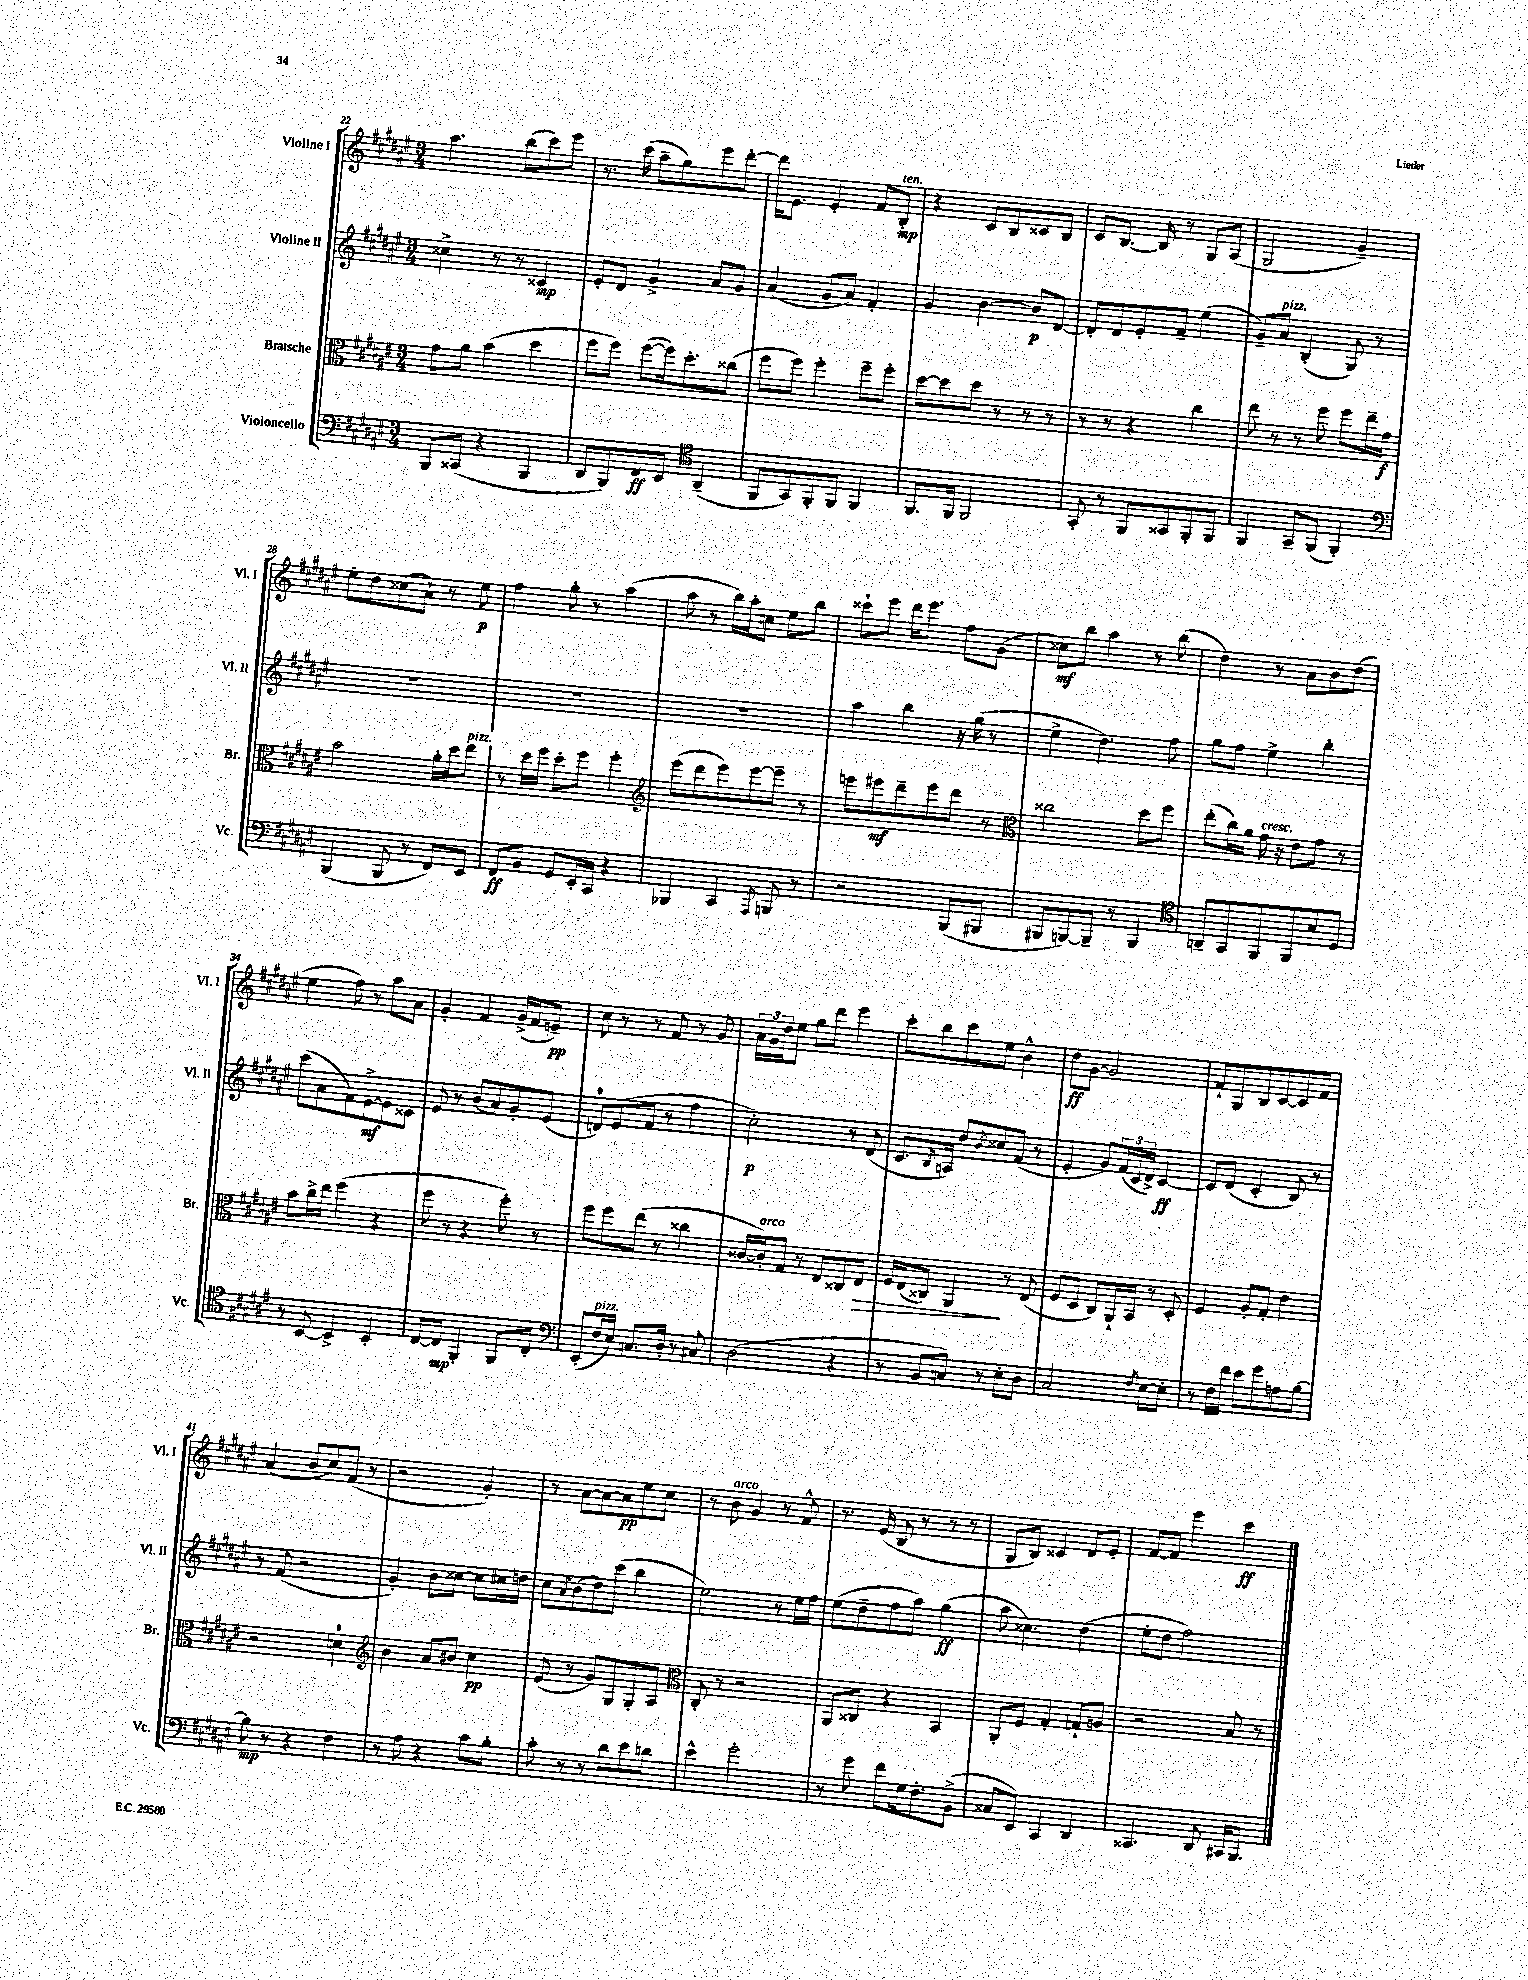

**kern	**dynam	**kern	**dynam	**kern	**dynam	**kern	**dynam
*part4	*part4	*part3	*part3	*part2	*part2	*part1	*part1
*staff4	*staff4	*staff3	*staff3	*staff2	*staff2	*staff1	*staff1
*I"Violoncello	*	*I"Bratsche	*	*I"Violine II	*	*I"Violine I	*
*I'Vc.	*	*I'Br.	*	*I'Vl. II	*	*I'Vl. I	*
*clefF4	*	*clefC3	*	*clefG2	*	*clefG2	*
*k[f#c#g#d#a#e#]	*	*k[f#c#g#d#a#e#]	*	*k[f#c#g#d#a#e#]	*	*k[f#c#g#d#a#e#]	*
*M3/4	*	*M3/4	*	*M3/4	*	*M3/4	*
=22	=22	=22	=22	=22	=22	=22	=22
8BBB/L	.	8g#\L	.	4cc##X^\	.	4.aa#\	.
(8CC##X/J	.	8a#\J	.	.	.	.	.
4r	.	(4b\	.	8r	.	.	.
.	.	.	.	8r	.	(8bb\L	.
4BBB/	.	4dd#\	.	4c##X/	mp	8ccc#\)	.
.	.	.	.	.	.	8eee#\J	.
=23	=23	=23	=23	=23	=23	=23	=23
8DD#/L	.	8ff#\L	.	8e#'/L	.	8.r	.
8BBB/)	.	8ff#\J)	.	8d#/J	.	.	.
.	.	.	.	.	.	(16ccc#\	.
8FF#/	ff	([8ff#\L	.	4g#^/	.	8aa#~\L	.
8EE#/J	.	16ff#\k])	.	.	.	8gg#\)	.
.	.	8.dd#'\	.	.	.	.	.
*clefC4	*	*	*	*	*	*	*
(4AA#~/	.	.	.	8a#/L	.	8eee#\	.
.	.	(8cc##X\J	.	8g#/J	.	[8ddd#'\J	.
=24	=24	=24	=24	=24	=24	=24	=24
8FF#/L	.	8ff#\L	.	(4a#/	.	16ddd#\KL]	.
.	.	.	.	.	.	8.e#\J	.
8GG#/)	.	8ff#\J)	.	.	.	.	.
8FF#'/	.	4ff#'\	.	8g#/L	.	4e#'/	.
8FF#/J	.	.	.	8a#/J)	.	.	.
4FF#/	.	8ff#~\L	.	4f#'/	.	8f#/L	.
!	!	!	!	!	!	!LO:TX:a:i:t=ten.	!
.	.	8ff#'\J	.	.	.	8B'/J	mp
=25	=25	=25	=25	=25	=25	=25	=25
8.FF#/L	.	[8dd#\L	.	4g#/	.	4r	.
.	.	8dd#\]	.	.	.	.	.
16FF#/Jk	.	.	.	.	.	.	.
2FF#/	.	8dd#\J	.	[4b\	.	8c#/L	.
.	.	8r	.	.	.	8B/	.
.	.	8r	.	8b/L]	p	8c##X/	.
.	.	8r	.	[8d#/J	.	8B/J	.
=26	=26	=26	=26	=26	=26	=26	=26
8GG#'/	.	8r	.	8d#'/L]	.	8c#/L	.
8r	.	8r	.	8d#/	.	[8.B/J	.
8FF#/L	.	4r	.	8e#'/	.	.	.
.	.	.	.	.	.	16B/]	.
8GG##X/	.	.	.	8f#~/J	.	8r	.
8FF#'/	.	4cc#\	.	(4ee#\	.	8G#/L	.
8FF#/J	.	.	.	.	.	(8A#/J	.
=27	=27	=27	=27	=27	=27	=27	=27
4FF#/	.	8ee#\	.	8g#~/L)	.	2G#/	.
!	!	!	!	!LO:TX:a:i:t=pizz.	!	!	!
.	.	8r	.	8a#/J	.	.	.
8GG#~/L	.	8r	.	(4B'/	.	.	.
(8FF#/J	.	8ff#\	.	.	.	.	.
4FF#'/)	.	8ff#\L	.	8G#/)	.	4g#~/)	.
.	.	16ee#~\L	.	8r	.	.	.
.	.	16g#\JJ	f	.	.	.	.
!!LO:LB:g=z
=28	=28	=28	=28	=28	=28	=28	=28
*clefF4	*	*	*	*	*	*	*
(4BBB/	.	2b\	.	2.r	.	8ee#'\L	.
.	.	.	.	.	.	8dd#\	.
8BBB/	.	.	.	.	.	(8cc##X\	.
8r	.	.	.	.	.	8a#`\J)	.
8FF#/L)	.	16a#'\LL	.	.	.	8r	.
.	.	16dd#\J	.	.	.	.	.
!	!	!LO:TX:a:i:t=pizz.	!	!	!	!	!
8EE#/J	.	8ee#\J	.	.	.	8ee#\	p
=29	=29	=29	=29	=29	=29	=29	=29
8FF#/L	ff	8r	.	2.r	.	4ff#\	.
8BB/J	.	16dd#\LL	.	.	.	.	.
.	.	16ff#\JJ	.	.	.	.	.
8GG#/L	.	8dd#'\L	.	.	.	8gg#'\	.
16EE#'/L	.	8ff#\J	.	.	.	8r	.
16CC#/JJ	.	.	.	.	.	.	.
4r	.	4ff#'\	.	.	.	(4aa#\	.
=30	=30	=30	=30	=30	=30	=30	=30
*	*	*clefG2	*	*	*	*	*
4BBB-X/	.	(8eee#\L	.	2.r	.	8aa#\	.
.	.	8ddd#\	.	.	.	8r	.
4CC#/	.	8eee#\)	.	.	.	16bb\LL)	.
.	.	.	.	.	.	16aa#'\J	.
.	.	[8eee#\	.	.	.	8ccn\J	.
8qAAA#/	.	.	.	.	.	.	.
8BBBn/	.	8eee#~\J]	.	.	.	8ee#\L	.
8r	.	8r	.	.	.	8bb\J	.
=31	=31	=31	=31	=31	=31	=31	=31
2r	.	8eeen\L	.	4aa#\	.	8ccc##X`\L	.
.	.	8eee#X\	mf	.	.	8eee#\J	.
.	.	8ddd#~\	.	4bb\	.	16ddd#\KL	.
.	.	.	.	.	.	8.eee#\J	.
.	.	8eee#\	.	.	.	.	.
(8BBB/L	.	8ddd#\J	.	16r	.	8ff#\L	.
.	.	.	.	(16gg#\	.	.	.
8BBB#X/J	.	8r	.	8r	.	(8g#\J	.
=32	=32	=32	=32	=32	=32	=32	=32
*	*	*clefC3	*	*	*	*	*
8BBB#X/L	.	2cc##X\	.	4ee#^\	.	8cc##X\L)	mf
[8BBBn/)	.	.	.	.	.	8bb\J	.
8BBB~/J]	.	.	.	4.dd#\)	.	4aa#\	.
8r	.	.	.	.	.	.	.
4BBB/	.	8dd#\L	.	.	.	8r	.
.	.	8ff#\J	.	8ff#\	.	(8bb\	.
=33	=33	=33	=33	=33	=33	=33	=33
*clefC4	*	*	*	*	*	*	*
8AAn~/L	.	(8ee#'\L	.	8gg#\L	.	4dd#\)	.
8GG#/	.	16cc#\L)	.	8ff#\J	.	.	.
.	.	16a#\JJ	.	.	.	.	.
!	!	!LO:TX:a:i:t=cresc.	!	!	!	!	!
8FF#/	.	16g#\	.	4ee#^\	.	8r	.
.	.	16r	.	.	.	.	.
8FF#/	.	8e#\L	.	.	.	8a#\L	.
8B/	.	8g#\J	.	4bb'\	.	8b\	.
8D#/J	.	8r	.	.	.	(8dd#\J	.
!!LO:LB:g=z
=34	=34	=34	=34	=34	=34	=34	=34
8r	.	8b\L	.	(8ccc#\L	.	4ee#\	.
[8BB/	.	16cc#^\L	.	8a#\	.	.	.
.	.	16ee#\JJ	.	.	.	.	.
4BB^/]	.	(4ff#\	.	8f#\)	.	8ff#\)	.
.	.	.	.	[8e#^\	mf	8r	.
4BB'/	.	4r	.	8e#\]	.	8aa#\L	.
.	.	.	.	8c##X\J	.	8a#\J	.
=35	=35	=35	=35	=35	=35	=35	=35
[8C#/L	.	8ff#\	.	8e#/	.	4g#'/	.
8C#/J]	mp	8r	.	8r	.	.	.
4FF#'/	.	4r	.	(8b/L	.	4f#/	.
.	.	.	.	8a#/)	.	.	.
8FF#/L	.	8ff#'\)	.	8g#'/	.	(16g#^/LL	.
.	.	.	.	.	.	16f#/J	.
8C#'/J	.	8r	.	(8e#/J	.	8en~/J)	pp
=36	=36	=36	=36	=36	=36	=36	=36
*clefF4	*	*	*	*	*	*	*
(8EE#'/L	.	8ff#\L	.	8dn/L)	.	8cc#\	.
!LO:TX:a:i:t=pizz.	!	!	!	!	!	!	!
16F#/L	.	8ff#\	.	(8e#/	.	8r	.
16E#/JJ)	.	.	.	.	.	.	.
8.Cn/L	.	(8ee#\J	.	8f#/J	.	8r	.
.	.	8r	.	8r	.	8f#/	.
16D#'/Jk	.	.	.	.	.	.	.
8r	.	4cc##X\	.	4ff#\	.	8r	.
8C#X/	.	.	.	.	.	8g#/	.
=37	=37	=37	=37	=37	=37	=37	=37
(2D#\	.	[16c##X/LL	.	2cc#'\)	p	24a#\LL	.
.	.	.	.	.	.	24g#\	.
!	!	!LO:TX:a:i:t=arco	!	!	!	!	!
.	.	16c##'/J])	.	.	.	.	.
.	.	.	.	.	.	24dd#\J	.
.	.	8G#/J	.	.	.	8ee#\J	.
.	.	8r	.	.	.	8gg#\L	.
.	.	8E#/L	.	.	.	8ddd#\J	.
4r	.	8C##X/	.	8r	.	4eee#\	.
!	!	!	!LO:HP:b	!	!	!	!
.	.	8E#/J	>	(8d#/	.	.	.
=38	=38	=38	=38	=38	=38	=38	=38
8r	.	16F#/LL	.	8.c#/L	.	8ccc#'\L	.
.	.	(16E#/J	.	.	.	.	.
8BB/L	.	8C##X/J)	.	.	.	8bb\	.
.	.	.	.	8qB/	.	.	.
.	.	.	.	16An/Jk)	.	.	.
8Cn/J)	.	4AA#/	.	8dd#/L	.	8ccc#\	.
.	.	.	.	8qb/	.	.	.
8r	.	.	.	8cc##X/	.	8ee#\J	.
8E#'\L	.	8r	]	(8f#/J	.	4b^^\	.
8D#\J	.	(8E#/	.	8r	.	.	.
=39	=39	=39	=39	=39	=39	=39	=39
2C#/	.	8F#/L	.	4e#'/	.	8dd#\L	ff
.	.	8D#/J	.	.	.	[8g#\J	.
.	.	8C#/L)	.	8g#/L)	.	2g#/]	.
.	.	16AA#`/L	.	(24f#/L	.	.	.
.	.	.	.	24c#/	.	.	.
.	.	16BB/JJ	.	.	.	.	.
.	.	.	.	24d#^/JJ)	.	.	.
8qF#/	.	.	.	.	.	.	.
[8E#\L	.	8r	.	[4c#/	ff	.	.
8E#'\J]	.	8D#'/	.	.	.	.	.
=40	=40	=40	=40	=40	=40	=40	=40
8r	.	4F#/	.	8c#/L]	.	8f#`/L	.
16F#\LL	.	.	.	(8d#/J	.	8G#/	.
16f#\JJ	.	.	.	.	.	.	.
8e#\L	.	8A#'/L	.	4c#'/	.	8B/	.
8g#\	.	8G#'/J	.	.	.	[8c#/	.
8An\	.	4e#\	.	8B/)	.	8c#/]	.
[8B\J	.	.	.	8r	.	8f#/J	.
!!LO:LB:g=z
=41	=41	=41	=41	=41	=41	=41	=41
8B\]	mp	2r	.	8r	.	(4a#/	.
8r	.	.	.	(8f#/	.	.	.
4r	.	.	.	2r	.	8b/L	.
.	.	.	.	.	.	8cc#/)	.
4F#\	.	4dn\	.	.	.	(8f#/J	.
.	.	.	.	.	.	8r	.
=42	=42	=42	=42	=42	=42	=42	=42
*	*	*clefG2	*	*	*	*	*
8r	.	4b\	.	4g#'/)	.	2r	.
8A#\	.	.	.	.	.	.	.
4r	.	8a#/L	.	8b\L	.	.	.
.	.	8b#X/J	.	[8cc##X\J	.	.	.
8c#\L	.	4cc#\	pp	8cc##\L]	.	4g#'/)	.
8B'\J	.	.	.	16cc#X\L	.	.	.
.	.	.	.	16ddn\JJ	.	.	.
=43	=43	=43	=43	=43	=43	=43	=43
8c#'\	.	(8e#/	.	8cc#\L	.	8r	.
.	.	.	.	8qa#/	.	.	.
8r	.	8r	.	(8b\	.	[8a#\L	.
8r	.	8g#/L)	.	8dd#\)	.	8a#\_	.
8d#\L	.	8G#/	.	(8ccc#\J	.	8a#\]	pp
8e#\	.	8G#'/	.	4bb\	.	8ee#\	.
8dn\J	.	8A#/J	.	.	.	8cc#\J	.
=44	=44	=44	=44	=44	=44	=44	=44
*	*	*clefC3	*	*	*	*	*
4e#^^\	.	8C#'/	.	2ee#\)	.	8r	.
!	!	!	!	!	!	!LO:TX:a:i:t=arco	!
.	.	8r	.	.	.	8b\	.
2g#'\	.	2r	.	.	.	4g#/	.
.	.	.	.	8r	.	8r	.
.	.	.	.	16ee#\LL	.	8f#^^/	.
.	.	.	.	16ff#\JJ	.	.	.
=45	=45	=45	=45	=45	=45	=45	=45
8r	.	8AA#/L	.	(8ee#\L	.	8.r	.
8g#\	.	8C##X/J	.	8dd#~\	.	.	.
.	.	.	.	.	.	(16e#/	.
8f#\L	.	4r	.	8ff#\	.	8B/	.
16G#\k	.	.	.	8aa#\J)	.	8r	.
8.F#'\	.	.	.	.	.	.	.
.	.	4BB/	.	(4gg#\	ff	8r	.
(8BB^\J	.	.	.	.	.	8r	.
=46	=46	=46	=46	=46	=46	=46	=46
8C##X/L	.	8AA#'/L	.	8aa#\	.	8G#/L	.
8EE#/J)	.	8F#/J	.	4.cc##X\)	.	8B/J)	.
4CC#/	.	4G#'/	.	.	.	4c##X/	.
4DD#/	.	8Gn`/L	.	(4dd#\	.	8d#/L	.
.	.	8An/J	.	.	.	8e#'/J	.
=47	=47	=47	=47	=47	=47	=47	=47
4.CC##X/	.	2r	.	8ee#'\L	.	[8f#/L	.
.	.	.	.	8dd#\J	.	8f#/J]	.
.	.	.	.	2ff#\)	.	4eee#\	.
8DD#/	.	.	.	.	.	.	.
16CC#X/KL	.	8B/	.	.	.	4ccc#\	ff
8.BBB/J	.	.	.	.	.	.	.
.	.	8r	.	.	.	.	.
==	==	==	==	==	==	==	==
*-	*-	*-	*-	*-	*-	*-	*-
